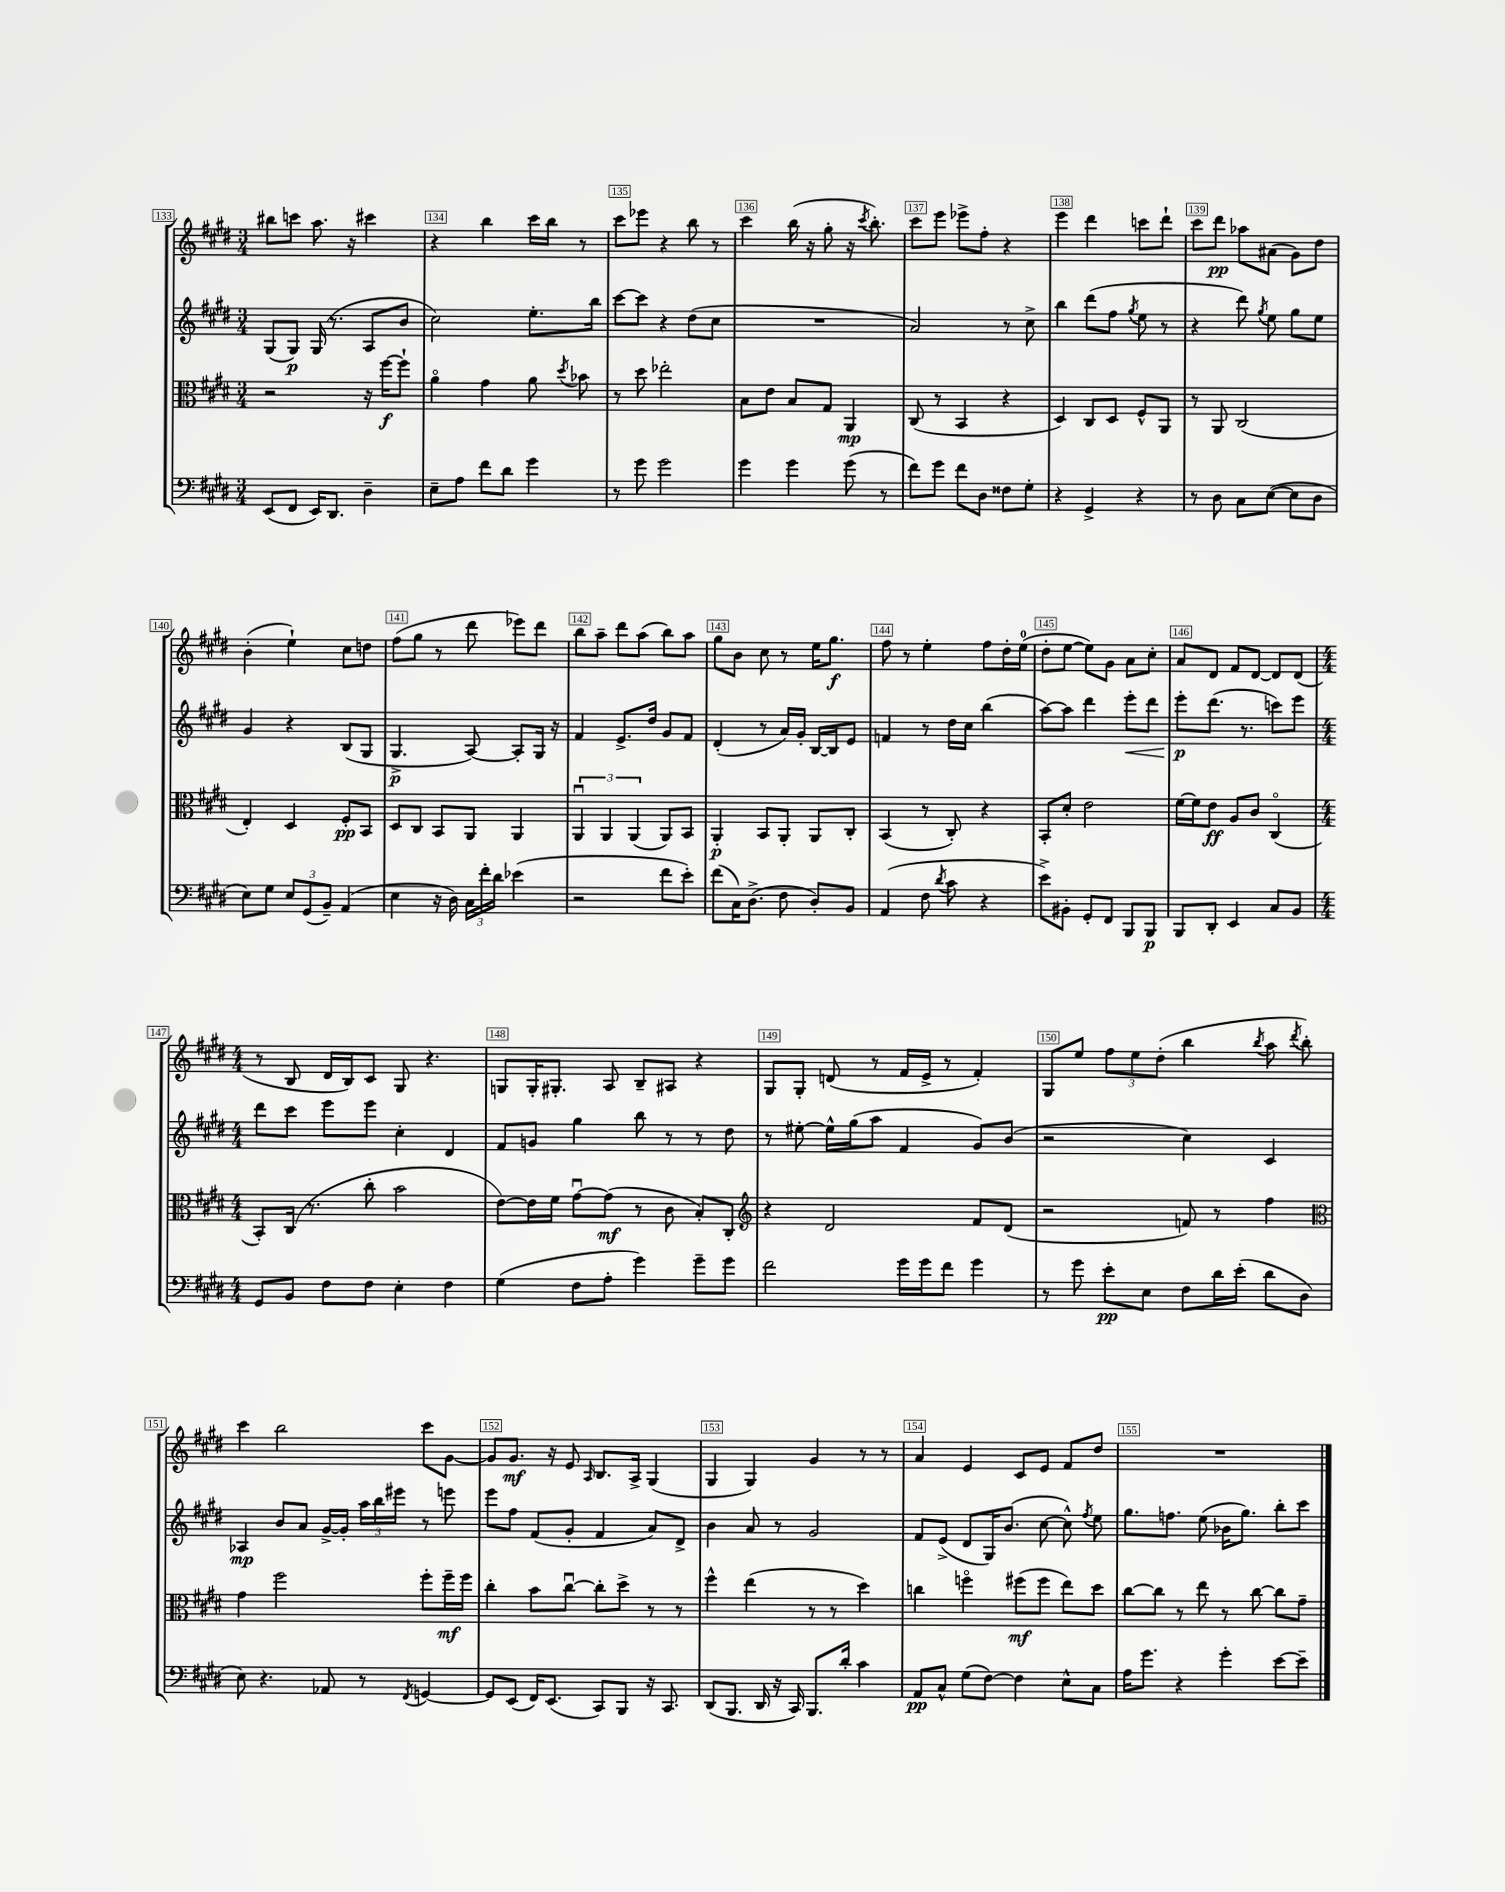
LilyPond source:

<<
\new StaffGroup <<
\new Staff = "s0" {
    \clef treble \key e \major \numericTimeSignature \time 3/4
    \autoBeamOff bis''8[ c'''8] a''8. r16 cis'''4 |
    r4 b''4 cis'''16[ b''16] r8 |
    cis'''8[ ees'''8] r4 b''8 r8 |
    cis'''4 b''16( r16 gis''8-. r16 \acciaccatura { cis'''8 } b''8.-.) |
    cis'''8[ e'''8] ees'''8[-> fis''8]-. r4 |
    e'''4 dis'''4 c'''8[ dis'''8]-! |
    cis'''8[ dis'''8]\pp aes''8[ ais'8]( gis'8[) dis''8] |
    b'4-.( e''4-!) cis''8[ d''8] |
    fis''8[( gis''8] r8 dis'''8 ees'''8[) dis'''8] |
    b''8[ a''8]-- dis'''8[ a''8]( b''8[) a''8] |
    gis''8[ b'8] cis''8 r8 e''16[ gis''8.]\f |
    fis''8 r8 e''4-. fis''8[ dis''16-. e''16]-0( |
    dis''8[-. e''8]~ e''8[) gis'8] a'8[ cis''8]-. |
    a'8[ dis'8] fis'8[ dis'8]~ dis'8[ dis'8]( |
    \numericTimeSignature \time 4/4 r8 b8 dis'16[ b16) cis'8] gis8 r4. |
    g8[ g16-. gis8.]-. a8 b8[-- ais8] r4 |
    gis8[ gis8]-. d'8( r8 fis'16[ e'16]-> r8 fis'4-.) |
    gis8[ e''8] \tuplet 3/2 { fis''8[ e''8 dis''8]-.( } b''4 \acciaccatura { b''8 } a''8 \acciaccatura { dis'''8 } b''8-.) |
    cis'''4 b''2 cis'''8[ gis'8]~ |
    gis'8[ gis'8.]\mf r16 e'8 \grace { a16 } b8.[ a16]-> gis4( |
    gis4 gis4) gis'4 r8 r8 |
    a'4 e'4 cis'8[ e'8] fis'8[ dis''8] |
    R1 \bar "|." |
}
\new Staff = "s1" {
    \clef treble \key e \major \numericTimeSignature \time 3/4
    \autoBeamOff gis8[( gis8]\p) gis16( r8. a8[ b'8] |
    cis''2) e''8.[-. b''16] |
    cis'''8[~ cis'''8] r4 dis''8[( cis''8] |
    R2. |
    a'2) r8 cis''8-> |
    b''4 dis'''8[( fis''8] \acciaccatura { gis''8 } e''8 r8 |
    r4 dis'''8) \acciaccatura { gis''8 } e''8 gis''8[ e''8] |
    gis'4 r4 b8[( gis8] |
    gis4.->\p a8~) a8[-. gis16] r16 |
    fis'4 e'8.[-> dis''16] gis'8[ fis'8] |
    dis'4-.( r8 a'16[) gis'16]-. b16[~ b16 e'8] |
    f'4 r8 dis''16[ cis''16] b''4( |
    a''8[~) a''8] dis'''4 e'''8[-.\< dis'''8] |
    e'''8[-.\p\! dis'''8.]( r8. c'''8[) e'''8] |
    \numericTimeSignature \time 4/4 dis'''8[ cis'''8] e'''8[ e'''8] cis''4-. dis'4 |
    fis'8[ g'8] gis''4 b''8 r8 r8 dis''8 |
    r8 eis''8~-. eis''16[-^ gis''16( a''8] fis'4 gis'8[) b'8]( |
    r2 cis''4) cis'4 |
    aes4\mp b'8[ a'8] gis'16[~-> gis'16]-. \tuplet 3/2 { a''16[ b''16 eis'''16] } r8 e'''8 |
    e'''8[ fis''8] fis'8[( gis'8]-. fis'4 a'8[) dis'8]-> |
    b'4 a'8 r8 gis'2 |
    fis'8[ e'8]->( dis'8[ gis16) b'8.]( cis''8~ cis''8-^) \acciaccatura { fis''8 } e''8 |
    gis''8.[ f''8.] e''8( bes'16[ gis''8.]) b''8[-. cis'''8] \bar "|." |
}
\new Staff = "s2" {
    \clef alto \key e \major \numericTimeSignature \time 3/4
    \autoBeamOff r2 r16 fis''16[~\f fis''8]-! |
    a'4\flageolet gis'4 a'8 \acciaccatura { dis''8 } bes'8 |
    r8 dis''8 ees''2-. |
    b8[ e'8] b8[ gis8] a,4\mp |
    cis8( r8 b,4 r4 |
    dis4) cis8[ dis8] fis8[-^ a,8] |
    r8 a,8 cis2( |
    e4-.) dis4 fis8[-.\pp b,8] |
    dis8[ cis8] b,8[ a,8] a,4 |
    \tuplet 3/2 { a,4\downbow a,4 a,4( } a,8[) b,8] |
    a,4-.\p b,8[ a,8]-. a,8[ cis8]-. |
    b,4( r8 cis8-.) r4 |
    b,8[-. dis'8]-. e'2 |
    fis'16[~ fis'16 e'8]\ff a8[ cis'8] cis4\flageolet( |
    \numericTimeSignature \time 4/4 b,8[-.) cis16]( r8. cis''8-. b'2 |
    e'8[~) e'16 fis'16] gis'8[~\downbow gis'8]\mf( r8 cis'8 b8[-.) cis8]-. |
    \clef treble r4 dis'2 fis'8[ dis'8]( |
    r2 f'8) r8 fis''4 |
    \clef alto gis'4 fis''2 fis''8[-. fis''16--\mf fis''16] |
    cis''4-. b'8[ cis''8]~\downbow cis''8[-. dis''8]-> r8 r8 |
    fis''4-^ e''4( r8 r8 dis''4) |
    c''4 f''4\flageolet fis''8[\mf( fis''8] e''8[) dis''8] |
    cis''8[~ cis''8] r8 e''8 r8 cis''8~ cis''8[ gis'8]-- \bar "|." |
}
\new Staff = "s3" {
    \clef bass \key e \major \numericTimeSignature \time 3/4
    \autoBeamOff e,8[( fis,8] e,16[) dis,8.] dis4-- |
    e8[-- a8] fis'8[ dis'8] gis'4 |
    r8 gis'8 gis'2 |
    gis'4 gis'4 gis'8( r8 |
    fis'8[) gis'8] fis'8[ dis8] fisis8[ gis8]-. |
    r4 gis,4-> r4 |
    r8 dis8 cis8[ e8]~( e8[ dis8] |
    e8[) gis8] \tuplet 3/2 { e8[ gis,8( b,8]--) } a,4( |
    e4 r16 dis16) \tuplet 3/2 { cis16[ fis'16-. dis'16] } ees'4( |
    r2 fis'8[ e'8]-.) |
    fis'8[( cis16) dis8.]->( fis8 dis8[-.) b,8] |
    a,4( fis8 \acciaccatura { dis'8 } cis'8 r4 |
    e'8[->) bis,8]-. gis,8[-. fis,8] b,,8[ b,,8]\p |
    b,,8[ dis,8]-. e,4 cis8[ b,8] |
    \numericTimeSignature \time 4/4 gis,8[ b,8] fis8[ fis8] e4-. fis4 |
    gis4( fis8[ a8]-. gis'4) gis'8[-- gis'8] |
    fis'2 gis'16[ gis'16 fis'8] gis'4 |
    r8 gis'8 e'8[-.\pp e8] fis8[ dis'16 e'16]-.( dis'8[ dis8] |
    e8) r4. aes,8 r8 \acciaccatura { fis,8 } g,4~ |
    g,8[ e,8]( fis,16[) e,8.]( cis,8[) b,,8] r16 cis,8. |
    dis,8[( b,,8.] dis,16 r16 cis,16) b,,8.[ dis'16]-. cis'4 |
    a,8[\pp cis8]-^ gis8[( fis8]~) fis4 e8[-^ cis8] |
    a16[ gis'8.] r4 gis'4-. e'8[~ e'8]-- \bar "|." |
}
>>
>>
\layout { \context { \Score currentBarNumber = #133 \override BarNumber.break-visibility = ##(#f #t #t) barNumberVisibility = #all-bar-numbers-visible \override BarNumber.stencil = #(make-stencil-boxer 0.1 0.3 ly:text-interface::print) } }
